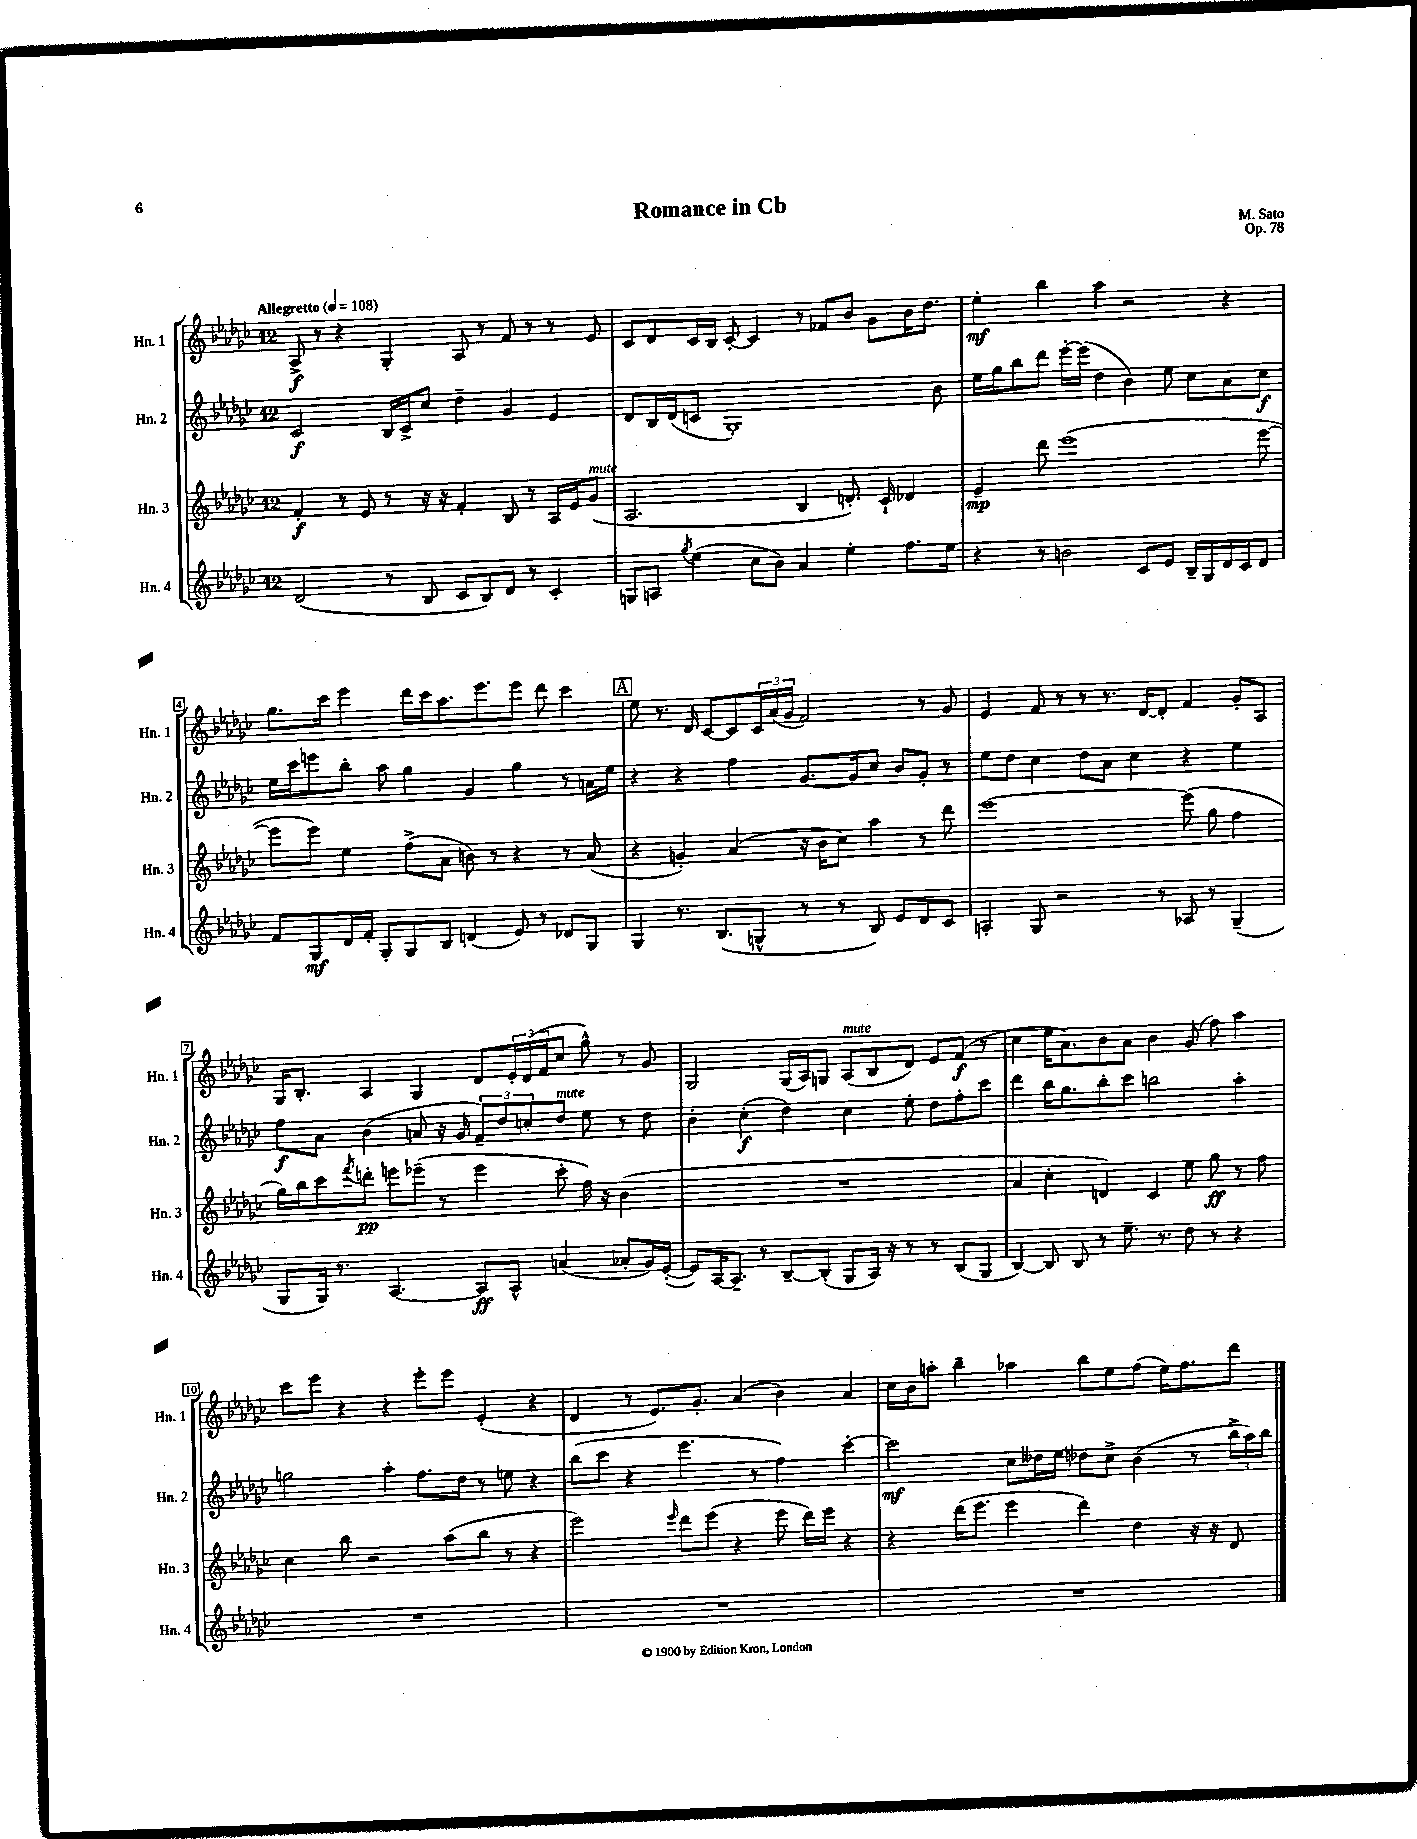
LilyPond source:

\header { title = "Romance in Cb" composer = "M. Sato" opus = "Op. 78" }
<<
\new StaffGroup <<
\new Staff = "s0" \with { instrumentName = "Hn. 1" shortInstrumentName = "Hn. 1" } {
    \clef treble \key ges \major \once \override Staff.TimeSignature.style = #'single-digit \time 12/8 \tempo "Allegretto" 4 = 108
    aes8->\f r8 r4 ges4-. aes8 r8 f'8 r8 r8 ees'8 |
    ces'8 des'8 ces'16 bes16 ces'8~-. ces'4 r8 fes'8 bes'8 ges'8 bes'16 des''8. |
    ees''4-.\mf bes''4 aes''4 r2 r4 |
    ges''8. ces'''16 ees'''4 des'''16 ces'''16 aes''8. ees'''8. ees'''8 des'''8 ces'''4 |
    \mark \markup { \box "A" } ees''8 r8. des'16 ces'8~ ces'8 \tuplet 3/2 { ces'16 aes'16( ges'16 } f'2) r8 ges'8 |
    ees'4 f'8 r8 r8 r8. des'16~ des'8-. f'4 ges'8-. aes8 |
    ges16 bes8.-. aes4 ges4 des'8 \tuplet 3/2 { ees'16-. des'16( f'16 } ces''8 ges''8-^) r8 ges'8 |
    ges2 ges16( aes16) g8 aes8^\markup { \italic "mute" }( bes8 des'8) ees'8 f'8\f( r8 |
    ces''4 ees''16 aes'8.) bes'8 aes'8 bes'4 ges'8( f''8) aes''4 |
    ces'''8 ees'''8 r4 r4 ees'''8-. ees'''8 ees'4-.( r4 |
    des'4 r8 ees'8.) ges'8.-. aes'4( bes'4) aes'4 |
    ces''16 bes'16 a''8-. bes''4-- aes''4 bes''8 ees''8 f''8( ees''16) f''8. des'''8 \bar "|." |
}
\new Staff = "s1" \with { instrumentName = "Hn. 2" shortInstrumentName = "Hn. 2" } {
    \clef treble \key ges \major \once \override Staff.TimeSignature.style = #'single-digit \time 12/8
    ces'2\f bes16 ces'16-> ces''8 des''4-- ges'4 ees'4 |
    des'8 bes16 des'16( c'8 ges1-.) bes'8 |
    ees''16 ges''16 bes''8 des'''8 ees'''16~-. ees'''16( des''4 bes'4) ees''8 ces''8 aes'8 ces''8\f |
    ees''16 ces'''16 e'''8 bes''8-. aes''8 ges''4 ges'4 ges''4 r8 a'16 ees''16 |
    \mark \markup { \box "A" } r4 r4 f''4 ges'8.~ ges'16 ces''8 bes'8 ges'8-. r8 |
    ees''8 des''8 ces''4 des''8 aes'8 ces''4 r4 ees''4 |
    f''8\f aes'8 bes'4( a'8 r16 ges'16 \tuplet 3/2 { f'8--) des''8 c''8-. } des''8^\markup { \italic "mute" } ees''8 r8 des''8 |
    bes'4-. ces''4-.\f( des''4) ces''4 ees''8-. des''8 f''8-. ces'''8 |
    des'''4 bes''16 ges''8. bes''8-. ces'''8 b''2 aes''4-. |
    g''2 aes''4-. f''8. des''16 r8 e''8 r4 |
    bes''8( ces'''8 r4 ees'''4. r8 f''4) ces'''4~-. |
    ces'''2\mf ces''8 deses''16 ees''16 des''8 ces''8-> bes'4( r8 \tuplet 3/2 { bes''16-> aes''16) bes''16 } \bar "|." |
}
\new Staff = "s2" \with { instrumentName = "Hn. 3" shortInstrumentName = "Hn. 3" } {
    \clef treble \key ges \major \once \override Staff.TimeSignature.style = #'single-digit \time 12/8
    f'4-.\f r8 ees'8 r8 r16 r16 f'4-. bes8 r8 aes16 ees'16 ges'8^\markup { \italic "mute" }( |
    aes2. bes4 d'8.-.) ces'16-! des'4 |
    ees'4--\mp des'''8 ees'''1( ees'''8~ |
    ees'''8 ees'''8) ees''4 f''8->( aes'8 b'8) r8 r4 r8 aes'8( |
    \mark \markup { \box "A" } r4 g'4-.) aes'4( r16 bes'16 ces''8) aes''4 r8 des'''8 |
    ees'''1~ ees'''8( ges''8 f''4 |
    ges''16) bes''16 ces'''8 \acciaccatura { f'''8 } d'''8-.\pp e'''8 ees'''8--( r8 ees'''4 ces'''8-. f''16) r16 bes'4( |
    R1. |
    aes'4 ces''4-. d'4) ces'4 ees''8 ges''8\ff r8 f''8 |
    ces''4 bes''8 r2 aes''8( bes''8 r8 r4 |
    ees'''2) \grace { ees'''16 } des'''8 ees'''8( r4 ees'''8 des'''16) ees'''16 r4 |
    r4 des'''16( ees'''8. ees'''4 des'''4) des''4 r16 r16 des'8 \bar "|." |
}
\new Staff = "s3" \with { instrumentName = "Hn. 4" shortInstrumentName = "Hn. 4" } {
    \clef treble \key ges \major \once \override Staff.TimeSignature.style = #'single-digit \time 12/8
    des'2( r8 bes8 ces'8 bes8) des'8 r8 ces'4-. |
    g8 a8 \acciaccatura { ges''8 } ees''4( ces''8 bes'8) aes'4 ees''4-. f''8. ees''16 |
    r4 r8 b'2 ces'8 ees'8 bes16-- ges16 des'16 ces'16 des'8 |
    f'8 ges8\mf des'16 f'16-. ges8-. ges8 bes8 d'4( ees'8) r8 des'8 ges8 |
    \mark \markup { \box "A" } ges4 r8. bes8.( g8-^ r8 r8 bes8) ees'8 des'8 ces'8 |
    a4-. ges8 r2 r8 aes8 r8 ges4--( |
    ges8 ges16) r8. aes4.~ aes8\ff aes8-^ a'4( aes'8-. ges'16) ees'16~-.( |
    ees'8) aes16~ aes8.-- r8 bes8~-- bes8-.( ges8 aes16) r16 r8 r8 bes8( ges8 |
    bes4~) bes8 bes8 r8 ees''8.-- r8. des''8 r8 r4 |
    R1. |
    R1. |
    R1. \bar "|." |
}
>>
>>
\layout { \context { \Score \override BarNumber.stencil = #(make-stencil-boxer 0.1 0.3 ly:text-interface::print) } }
